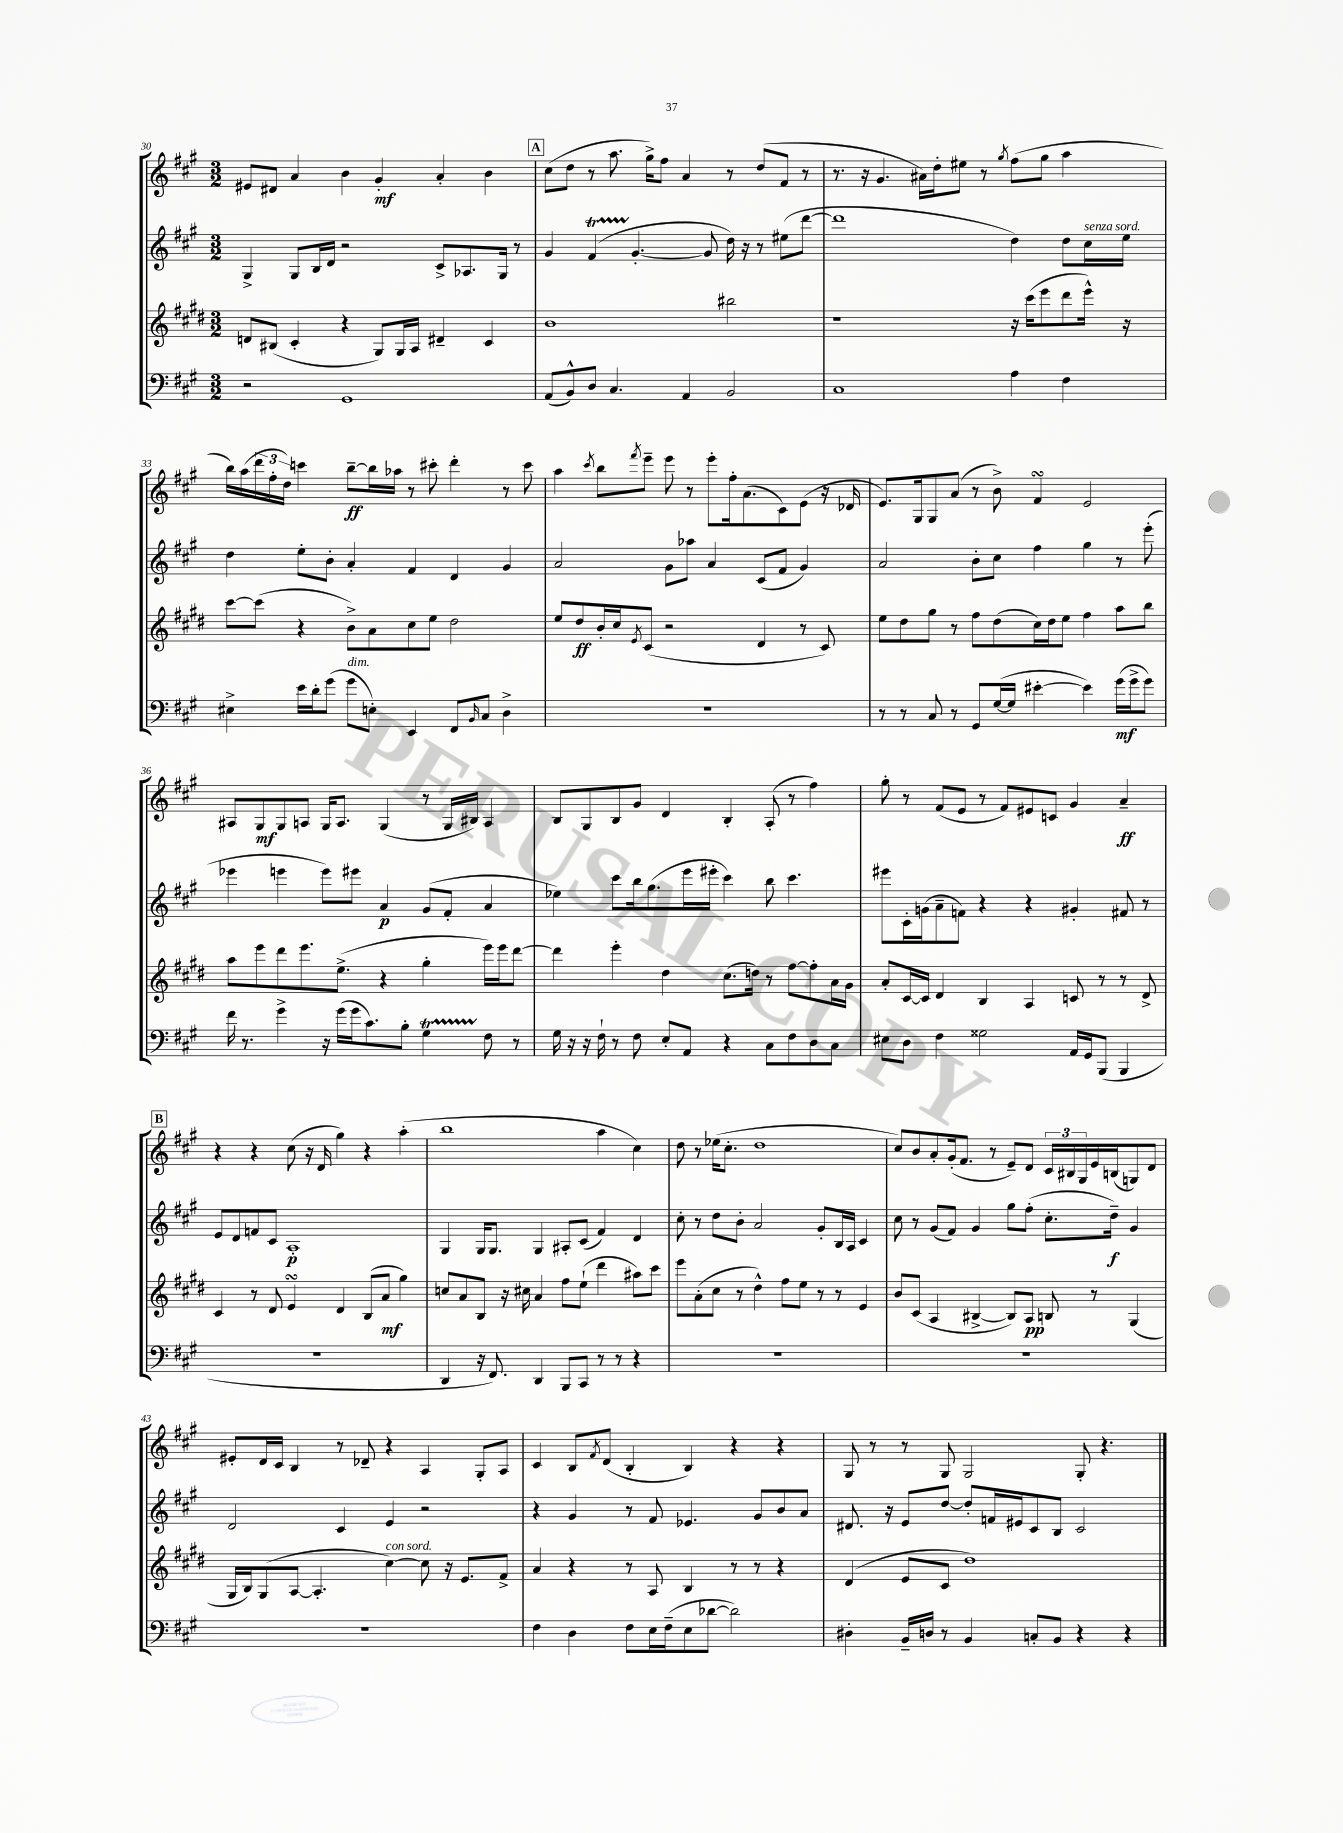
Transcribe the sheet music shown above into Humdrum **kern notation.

**kern	**kern	**kern	**kern
*staff4	*staff3	*staff2	*staff1
*clefF4	*clefG2	*clefG2	*clefG2
*k[f#c#g#]	*k[f#c#g#d#]	*k[f#c#g#]	*k[f#c#g#]
*M3/2	*M3/2	*M3/2	*M3/2
2r	8d	4G#^	8e#
.	(8B#	.	8d#
.	4c#'	8G#	4a
.	.	16B	.
.	.	16d	.
1GG#	4r	2r	4b
.	8G#)	.	4g#'
.	16G#	.	.
.	16A	.	.
.	4d#~	8c#^	4a'
.	.	8.A-	.
.	4c#	.	4b
.	.	16G#	.
.	.	8r	.
=	=	=	=
(8AA	1b	4g#	(8cc#
8BB^^)	.	.	8dd
8D	.	(4f#	8r
4.C#	.	.	8.aa
.	.	[4.g#'	.
.	.	.	16gg#^)
.	.	.	8ff#
4AA	.	.	4a
.	.	8g#]	.
2BB	2bb#	16dd)	8r
.	.	16r	.
.	.	8r	(8dd
.	.	(8ee#	8f#
.	.	[8ddd	8r
=	=	=	=
1C#	1r	1ddd]	8.r
.	.	.	16r
.	.	.	4.g#
.	.	.	16a#)
.	.	.	16dd'
.	.	.	8ee#
.	.	.	8r
.	.	.	8qgg#
4A	16r	4dd)	(8ff#
.	(16ccc#	.	.
.	8eee	.	8gg#
4F#	8ddd#	8dd	4aa
.	16eee^^)	16cc#	.
.	16r	16ee	.
=	=	=	=
4E#^	[8ccc#	4dd	16bb)
.	.	.	(16aa
.	(8ccc#]	.	24ddd
.	.	.	24ff#'
.	.	.	24dd)
16e	4r	8ee'	4ccc
16d'	.	.	.
(8g#	.	8b'	.
8g#	8b^)	4a'	[8bb~
8E')	8a	.	16bb]
.	.	.	16aa-
4EE	8cc#	4f#	8r
.	8ee	.	8ccc#'
8FF#	2dd#	4d	4ddd'
16qqBB	.	.	.
8C#	.	.	.
4D^	.	4g#	8r
.	.	.	8ccc#
=	=	=	=
1.r	8ee	2a	4aa
.	8dd#	.	.
.	.	.	8qccc#
.	16b'	.	8bb
.	16cc#	.	.
.	8qe	.	8qfff#
.	(8c#	.	8eee~
.	2r	8g#	8eee
.	.	8aa-	8r
.	.	4a	8eee'
.	.	.	16ff#'
.	.	.	(8.a
.	4d#	(8c#	.
.	.	8f#	8c#)
.	8r	4g#)	(8e
.	8c#)	.	16r
.	.	.	16d-
=	=	=	=
8r	8ee	2a	8.e)
8r	8dd#	.	.
.	.	.	16G#
8C#	8gg#	.	8G#
8r	8r	.	(8a
8GG#	8ff#	8b'	8r
([16G#	(8dd#	8cc#	8b^)
16G#]	.	.	.
[4e#'	16cc#)	4ff#	4f#
.	16dd#	.	.
.	8ee	.	.
4e#])	4ff#	4gg#	2e
(16g#	8aa	8r	.
16g#^	.	.	.
8g#)	8bb	(8eee'	.
=	=	=	=
16f#	8aa	4eee-	8A#
8.r	.	.	.
.	8eee	.	8G#
4g#^	8ddd#	4eee	8G#
.	8.eee	.	8A
16r	.	8eee)	16G#
(16g#	(8.ee^	.	8.A
16g#	.	8eee#	.
8.c#)	.	.	.
.	4r	4a	(4G#
8B'	.	.	.
4G#	4gg#'	(8g#	8r
.	.	8f#'	16G#
.	.	.	16B#)
8F#	16eee)	4a	4A
.	16eee	.	.
8r	[8ddd#	.	.
=	=	=	=
16G#	4ddd#]	4ee-)	8B
16r	.	.	.
16r	.	.	8G#
16F#`	.	.	.
8r	4eee'	8ccc#	8B
8F#	.	16bb	8g#
.	.	(8.gg#	.
8E'	4dd#	.	4d
8AA	.	16eee	.
.	.	16eee#'	.
4r	(8.cc#	4ccc#)	4B'
.	16dd)	.	.
8C#	8r	8bb	(8A'
8F#	[8ff#	4.ccc#	8r
8D	8ff#']	.	4ff#)
8C#	16a	.	.
.	16g#	.	.
=	=	=	=
8E#	8a'	8eee#	8gg#'
8D	[16c#	16c#'	8r
.	16c#]	(16g	.
4F#	4d#	8a~	(8f#
.	.	8f)	8e
2G##	4B	4r	8r
.	.	.	8f#)
.	4A	4r	8e#
.	.	.	8c
16AA	8c	4g#'	4g#
16GG#	.	.	.
(8BBB	8r	.	.
4BBB	8r	8f#	4a~
.	8d#^	8r	.
=	=	=	=
1.r	4c#	8e	4r
.	.	8d	.
.	8r	8f	4r
.	8d#	8c#	.
.	4e	1A'	(8cc#
.	.	.	16r
.	.	.	16d
.	4d#	.	4gg#)
.	(8B	.	4r
.	8a	.	.
.	4gg#)	.	(4aa'
=	=	=	=
4DD	8cc	4G#	1bb
.	8a	.	.
16r	8B	16G#	.
8.FF#)	.	8.G#	.
.	16r	.	.
.	16cc#	.	.
4DD	4a	4G#	.
8BBB	8ff#	8A#'	.
8CC#	(8ee`	(8c#	.
8r	4ddd#	4f#)	4aa
8r	.	.	.
4r	8aa#)	4d	4cc#)
.	8ccc#	.	.
=	=	=	=
1.r	8eee	8cc#'	8dd
.	(8a'	8r	8r
.	8cc#	8dd	(16ee-
.	.	.	8.cc#'
.	8r	8b'	.
.	4dd#^^)	2a	1dd
.	8ff#	.	.
.	8ee	.	.
.	8r	8g#'	.
.	8r	16B	.
.	.	16A	.
.	4e	4c#	.
=	=	=	=
1.r	8b	8cc#	8cc#)
.	(8c#	8r	8b
.	4A	(8g#	8a'
.	.	8f#)	(16g#'
.	.	.	8.f#
.	[4B#^	4g#	.
.	.	.	8r
.	8B#])	8gg#	8e~)
.	8A	(8ff#'	8d
.	8B	8.cc#'	24c#
.	.	.	24B#
.	.	.	24G#
.	8r	.	16e
.	.	16dd~)	(16B
.	(4G#	4g#	8G)
.	.	.	8d
=	=	=	=
1.r	16G#	2d	8e#'
.	16B)	.	.
.	(8G#	.	16d
.	.	.	16c#
.	[8A	.	4B
.	4.A']	.	.
.	.	4c#	8r
.	.	.	8d-~
.	[4cc#)	4e	4r
.	8cc#]	2r	4A
.	16r	.	.
.	8.e	.	.
.	.	.	8G#'
.	8f#^	.	8A
=	=	=	=
4F#	4a	4r	4c#
4D	4r	4g#	8B
.	.	.	8qf#
.	.	.	(8d
8F#	8r	8r	4B'
16E	8A	8f#	.
(16F#~	.	.	.
8E	4B	4.e-	4B)
[8d-	.	.	.
2d-])	8r	.	4r
.	8r	8g#	.
.	4r	8b	4r
.	.	8a	.
=	=	=	=
4D#'	(4d#	8.d#	8G#
.	.	.	8r
.	.	16r	.
16BB~	8e	8e	8r
16D	.	.	.
8r	8c#	[8dd	8G#
4BB	1dd#)	8dd']	2G#
.	.	16f	.
.	.	16e#	.
8C'	.	8c#	.
8BB	.	8B	.
4r	.	2c#	8G#'
.	.	.	4.r
4r	.	.	.
==	==	==	==
*-	*-	*-	*-
